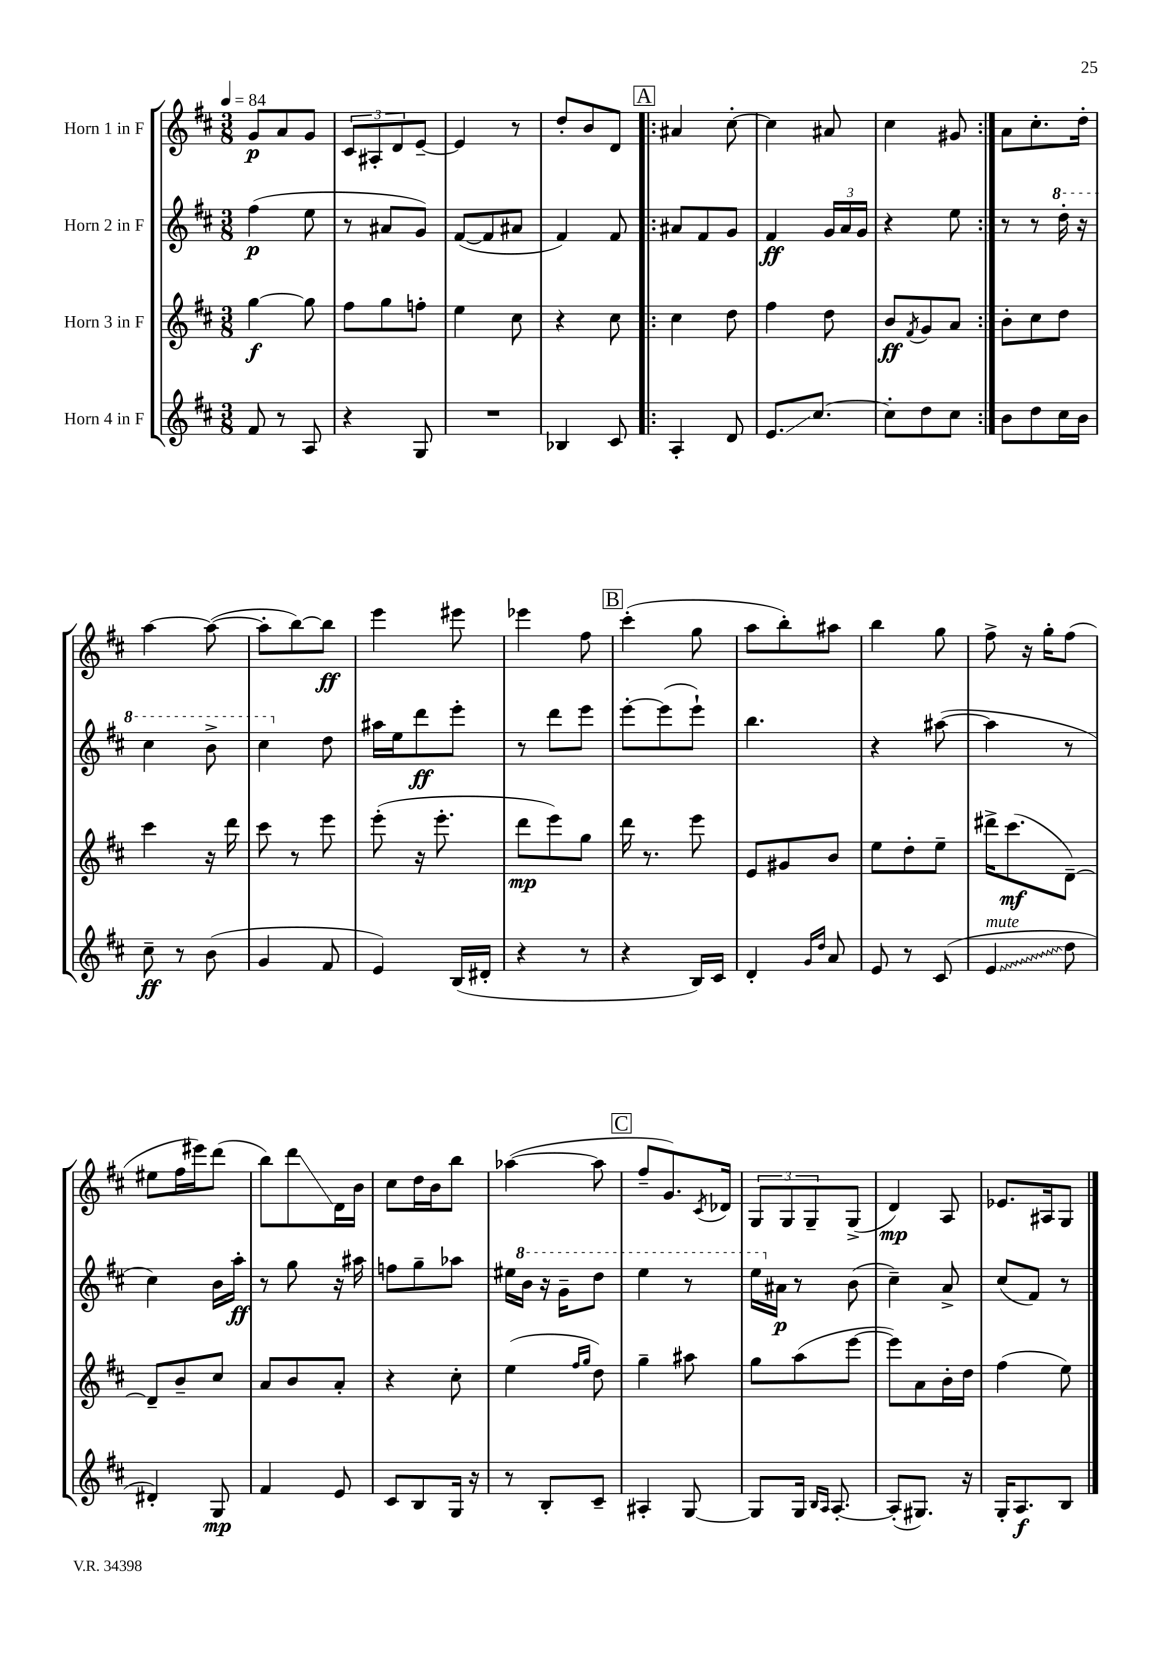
<<
\new StaffGroup <<
\new Staff = "s0" \with { instrumentName = "Horn 1 in F" } {
    \clef treble \key d \major \numericTimeSignature \time 3/8 \tempo 4 = 84
    g'8\p a'8 g'8 |
    \tuplet 3/2 { cis'8 ais8-. d'8 } e'8~-- |
    e'4 r8 |
    d''8-. b'8 d'8 |
    \repeat volta 2 { \mark \markup { \box "A" } ais'4 cis''8~-. |
    cis''4 ais'8 |
    cis''4 gis'8 | }
    a'8 cis''8.-. d''16-. |
    a''4~ a''8~( |
    a''8-. b''8~) b''8\ff |
    e'''4 eis'''8 |
    ees'''4 fis''8 |
    \mark \markup { \box "B" } cis'''4-.( g''8 |
    a''8 b''8-.) ais''8 |
    b''4 g''8 |
    fis''8-> r16 g''16-. fis''8( |
    eis''8 fis''16 eis'''16) d'''8( |
    b''8) d'''8\glissando d'16 b'16 |
    cis''8 d''16 b'16 b''8 |
    aes''4~( aes''8 |
    \mark \markup { \box "C" } fis''8-- g'8.) \acciaccatura { cis'8 } des'16 |
    \tuplet 3/2 { g8 g8 g8-- } g8->( |
    d'4\mp) a8 |
    ees'8. ais16 g8 \bar "|." |
}
\new Staff = "s1" \with { instrumentName = "Horn 2 in F" } {
    \clef treble \key d \major \numericTimeSignature \time 3/8
    fis''4\p( e''8 |
    r8 ais'8 g'8) |
    fis'8~( fis'8 ais'8 |
    fis'4) fis'8 |
    \repeat volta 2 { \mark \markup { \box "A" } ais'8 fis'8 g'8 |
    fis'4\ff \tuplet 3/2 { g'16 a'16 g'16 } |
    r4 e''8 | }
    r8 r8 \ottava #1 d'''16-. r16 |
    cis'''4 b''8-> |
    cis'''4 \ottava #0 d''8 |
    ais''16 e''16 d'''8\ff e'''8-. |
    r8 d'''8 e'''8 |
    \mark \markup { \box "B" } e'''8~-. e'''8( e'''8-!) |
    b''4. |
    r4 ais''8~( |
    ais''4 r8 |
    cis''4) b'16 a''16-.\ff |
    r8 g''8 r16 ais''16 |
    f''8 g''8-- aes''8 |
    eis''16 \ottava #1 b''16 r16 g''16-- d'''8 |
    \mark \markup { \box "C" } e'''4 r8 |
    e'''16 \ottava #0 ais'16\p r8 b'8( |
    cis''4--) a'8-> |
    cis''8( fis'8) r8 \bar "|." |
}
\new Staff = "s2" \with { instrumentName = "Horn 3 in F" } {
    \clef treble \key d \major \numericTimeSignature \time 3/8
    g''4~\f g''8 |
    fis''8 g''8 f''8-. |
    e''4 cis''8 |
    r4 cis''8 |
    \repeat volta 2 { \mark \markup { \box "A" } cis''4 d''8 |
    fis''4 d''8 |
    b'8\ff \acciaccatura { fis'8 } g'8 a'8 | }
    b'8-. cis''8 d''8 |
    cis'''4 r16 d'''16 |
    cis'''8 r8 e'''8 |
    e'''8-.( r16 e'''8.-. |
    d'''8\mp e'''8) g''8 |
    \mark \markup { \box "B" } d'''16 r8. e'''8 |
    e'8 gis'8 b'8 |
    e''8 d''8-. e''8-- |
    dis'''16-> cis'''8.\mf( d'8~--) |
    d'8-- b'8-- cis''8 |
    a'8 b'8 a'8-. |
    r4 cis''8-. |
    e''4( \grace { fis''16 g''16 } d''8) |
    \mark \markup { \box "C" } g''4-- ais''8 |
    g''8 a''8( e'''8~ |
    e'''8) a'8 b'16-. d''16 |
    fis''4( e''8) \bar "|." |
}
\new Staff = "s3" \with { instrumentName = "Horn 4 in F" } {
    \clef treble \key d \major \numericTimeSignature \time 3/8
    fis'8 r8 a8 |
    r4 g8 |
    R4. |
    bes4 cis'8 |
    \repeat volta 2 { \mark \markup { \box "A" } a4-. d'8 |
    e'8.\glissando cis''8.~ |
    cis''8-. d''8 cis''8 | }
    b'8 d''8 cis''16 b'16 |
    cis''8--\ff r8 b'8( |
    g'4 fis'8 |
    e'4) b16( dis'16-. |
    r4 r8 |
    \mark \markup { \box "B" } r4 b16) cis'16 |
    d'4-. \grace { g'16 d''16 } a'8 |
    e'8 r8 cis'8( |
    \once \override Glissando.style = #'zigzag e'4\glissando^\markup { \italic "mute" } d''8 |
    dis'4-.) g8\mp |
    fis'4 e'8 |
    cis'8 b8 g16 r16 |
    r8 b8-. cis'8-- |
    \mark \markup { \box "C" } ais4-. g8~ |
    g8 g16 \grace { b16 a16 } a8.~-. |
    a8-.( gis8.) r16 |
    g16-. a8.\f b8 \bar "|." |
}
>>
>>
\layout { \context { \Score \remove "Bar_number_engraver" } }
